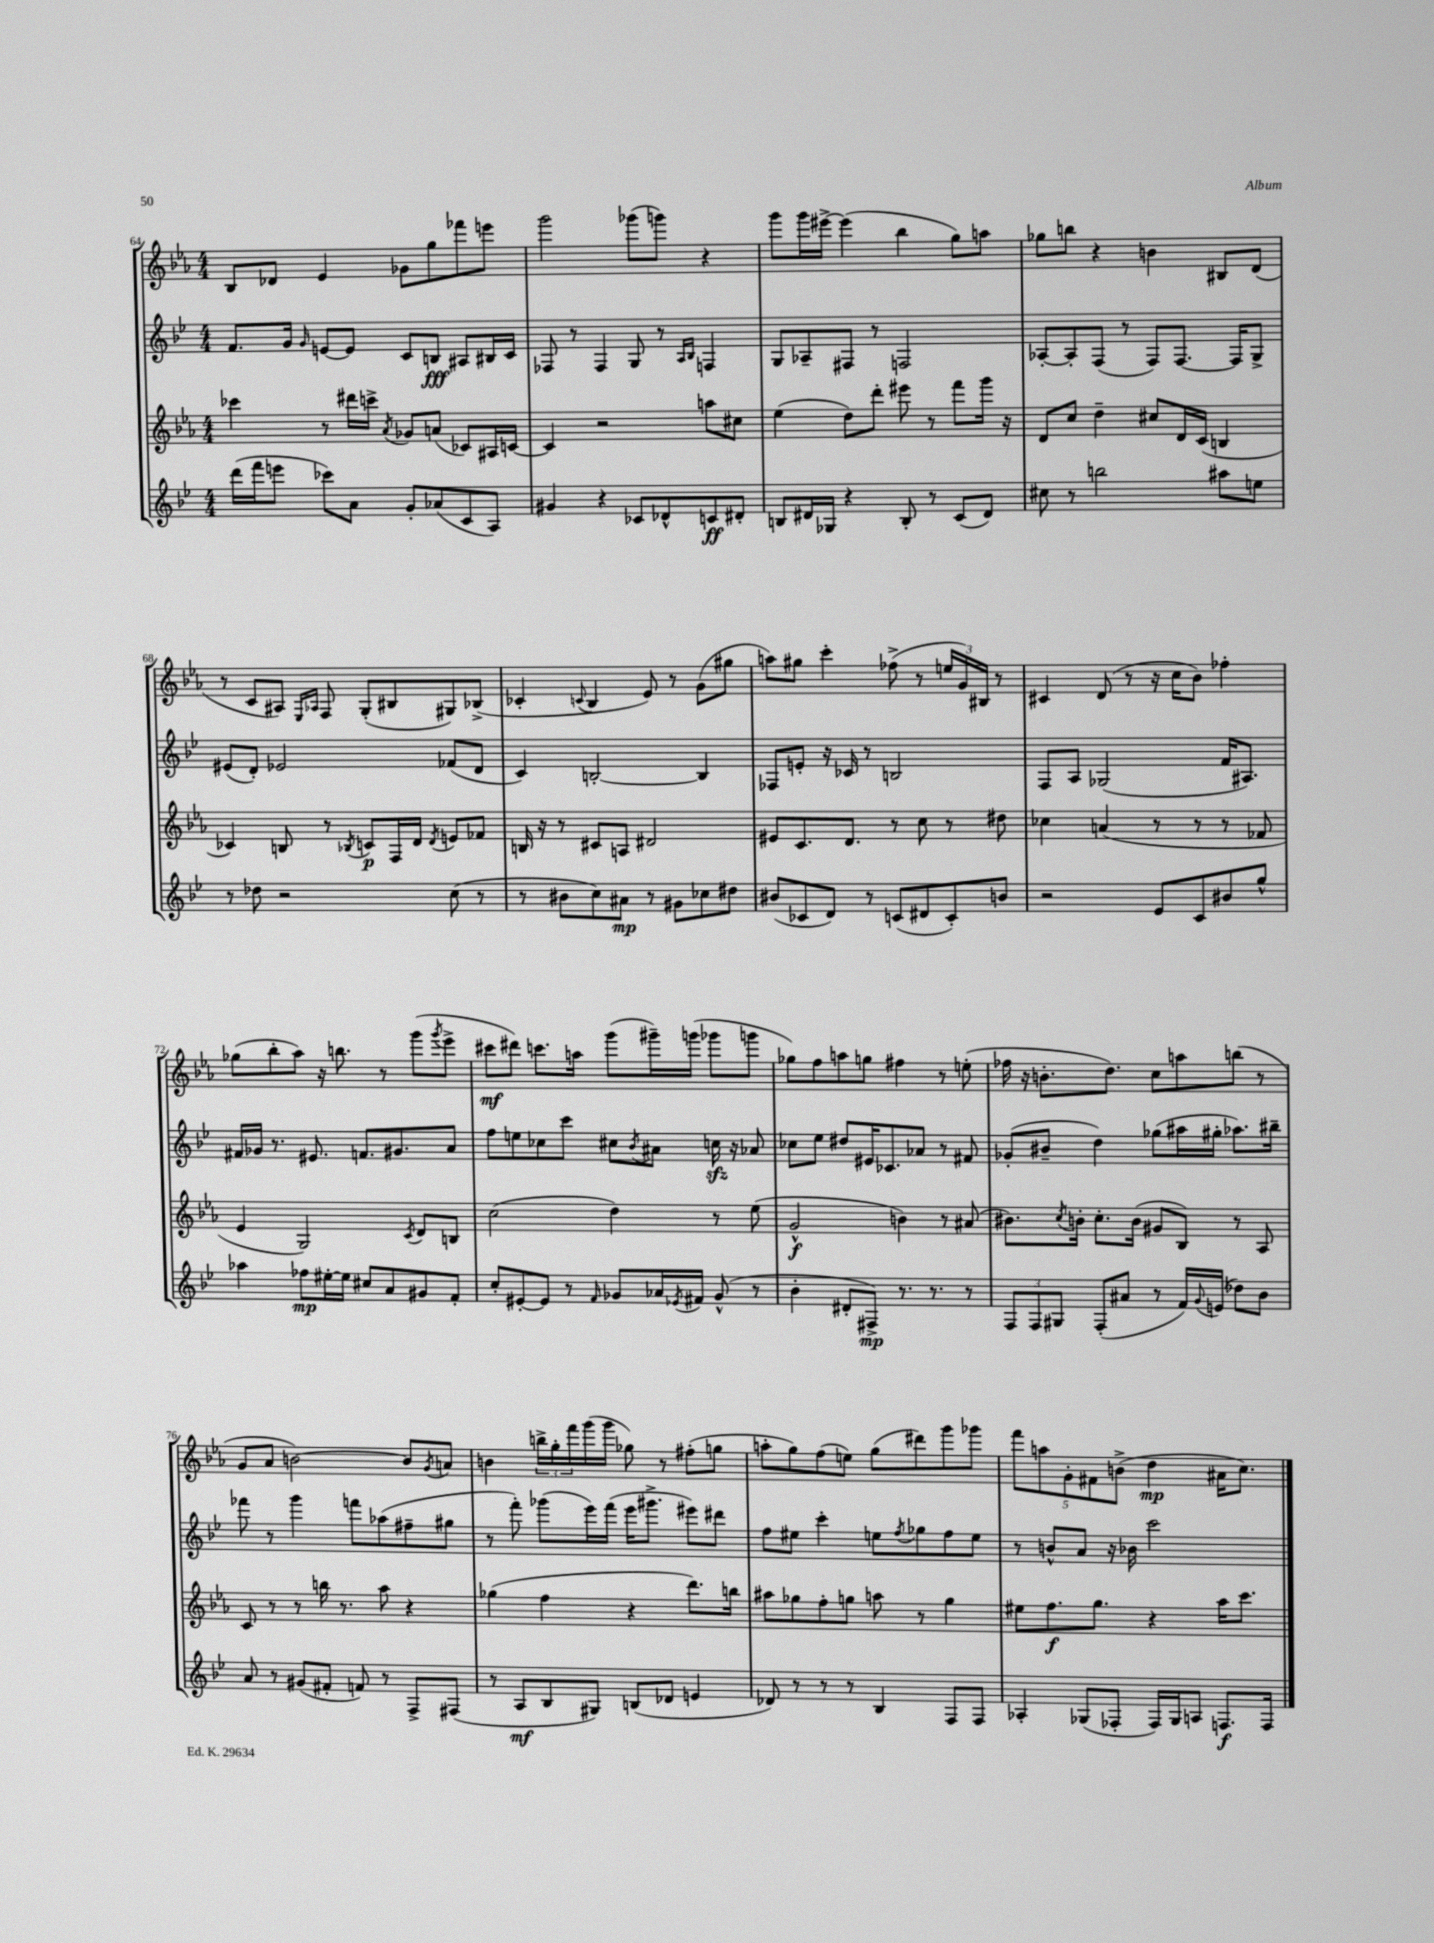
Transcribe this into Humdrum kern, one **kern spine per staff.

**kern	**kern	**kern	**kern
*staff4	*staff3	*staff2	*staff1
*clefG2	*clefG2	*clefG2	*clefG2
*k[b-e-]	*k[b-e-a-]	*k[b-e-]	*k[b-e-a-]
*M4/4	*M4/4	*M4/4	*M4/4
(16ddd\LL	4ccc-\	8.f/L	8B-/L
16fff\J	.	.	.
8eee\J	.	.	8d-/J
.	.	16g/Jk	.
.	.	16qqg/	.
8ccc-\L)	8r	[8e/L	4e-/
8a\J	16ddd#\LL	8e/]J	.
.	16ccc^\JJ	.	.
.	8qa-/	.	.
8g'/L	8g-/L	8c/L	8g-\L
(8a-/	(8a/J	8B/J	8gg\
8c/	8c-/L)	8A#/L	8fff-\
8A/J)	16A#/L	16B#/L	8eee\J
.	[16c/JJ	16c/JJ	.
=	=	=	=
4g#/	4c/]	8F-/	2ggg\
.	.	8r	.
4r	2r	4F-/	.
8c-/L	.	8G/	(8ggg-\L
8d-^^/	.	8r	8ggg\J)
.	.	16qqA/LL	.
.	.	16qqB-/JJ	.
8c/	8aa\L	4F/	4r
8d#'/J	8cc#\J	.	.
=	=	=	=
8B/L	(4ee-\	8G/L	8ggg\L
16d#/L	.	8A-~/	16ggg\L
16G-/JJ	.	.	[16eee#^\JJ
4r	8dd\L)	8F#/J	(4eee#\]
.	8ddd'\J	8r	.
8B'/	8eee#\	2F/	4bb-\
8r	8r	.	.
(8c/L	8fff\L	.	8gg\L)
8d#/J)	16ggg\Jk	.	8aa\J
.	16r	.	.
=	=	=	=
8cc#\	8d/L	[8A-'/L	8gg-\L
8r	8cc/J	8A-'/]	8bb\J
2bb\	4dd~\	(8F/J	4r
.	.	8r	.
.	8cc#/L	8F/L)	4b\
.	16d/L	[8.F/J	.
.	(16c/JJ	.	.
8aa#\L	4B/	.	8B#/L
.	.	16F/]LK	.
8ee\J	.	8G^/J	(8d/J
=	=	=	=
8r	4c-/)	(8e#/L	8r
8dd-\	.	8d'/J)	8c/L
2r	8B/	2e-/	8A#/J)
.	.	.	16qqE-/LL
.	.	.	16qqA-/JJ
.	8r	.	8F/
.	8qB-/	.	.
.	8c/L	.	(8G'/L
.	16F/L	.	8B#/
.	16d/JJ	.	.
.	8qd/	.	.
(8cc\	8e/L	(8f-/L	8G#/)
8r	8f-/J	8d/J	(8B-^/J
=	=	=	=
8r	16B/	4c/)	4c-'/
.	16r	.	.
8b#\L	8r	.	.
.	.	.	8qqc/
8cc\)	8c#/L	[2B'/	4B-/
8a#\J	8A/J	.	.
8r	2d#/	.	8e-/)
8g#\L	.	.	8r
8cc-\	.	4B/]	(8g\L
8dd#\J	.	.	8gg#\J
=	=	=	=
(8b#/L	8e#/L	8F-/L	8aa\L)
8c-/	8.c/	8e'/J	8gg#\J
8d/J)	.	16r	4ccc'\
.	8.d/J	16c-/	.
8r	.	8r	.
(8c/L	8r	2B/	(8ff-^\
8d#/	8cc\	.	8r
8c'/)	8r	.	24ee/LL
.	.	.	24g/)
.	.	.	24B#/JJ
8b/J	8dd#\	.	8r
=	=	=	=
2r	4cc-\	8F/L	4c#/
.	.	8A/J	.
.	(4a/	(2G-/	(8d/
.	.	.	8r
8e-/L	8r	.	16r
.	.	.	16cc\LK
8c/	8r	.	8b-\J)
8b#/	8r	16f/LK	4ff-'\
.	.	8.A#/J)	.
8gg^^/J	8f-/	.	.
=	=	=	=
4aa-\	4e-/	16f#/LL	(8gg-\L
.	.	16g-/JJ	.
.	.	8.r	8bb-'\
8ff-\L	2G/)	.	8aa-\J)
.	.	8.e#/	.
[16ee#'\L	.	.	16r
16ee#\]JJ	.	.	8.bb\
8cc#/L	.	8.f/L	.
8a/	.	.	8r
.	.	8.g#/	.
.	8qc/	.	.
8g#/	8d/L	.	(8ggg\L
.	.	.	8qggg/
8f'/J	8B/J	8a/J	8eee-^\J
=	=	=	=
8cc'/L	(2cc\	8ff\L	8ccc#\L
[8e#'/	.	8ee\	8ddd#\J)
8e#/]J	.	8cc-\	8.ccc\L
8r	.	8ccc\J	.
.	.	.	16aa\Jk
16qqf/	.	.	.
8g-/L	4dd\)	8cc#\L	(8ggg\L
.	.	8qb-/	.
16a-/L	.	8a#\J	16ggg#~\L)
8qe-/	.	.	.
16f#/JJ	.	.	(16ggg\JJ
(8g-^^/	8r	16cc\	8ggg-\L
.	.	16r	.
8r	(8ee-\	8a-/	8ggg\J
=	=	=	=
4b-'\	2g^^/	8cc-\L	8gg-\L)
.	.	8ee-\J	8ff\
8d#'/L	.	8dd#/L	8aa\
8F#^/J)	.	16e#/K	8gg\J
.	.	8.c-/	.
8.r	4b\)	.	4ff#\
.	.	8a-/J	.
8.r	.	.	.
.	8r	8r	8r
8r	(8a#/	8f#/	(8ee'\
=	=	=	=
12F/L	8.b#\L)	(8g-'/L	16ff-\
.	.	.	16r
12F/	.	.	.
.	.	8b#~/J	8.b'\L
12G#/J	.	.	.
.	8qcc/	.	.
.	16b'\Jk	.	.
(8F'/L	8.cc'\L	4dd\)	.
.	.	.	8.dd\J)
8a#/J	.	.	.
.	(16b\Jk	.	.
8r	8g#/L	(8gg-\L	8cc\L
16f/LL)	8B-/J)	16aa#\L	8aa\
8qqg/	.	.	.
(16e/JJ	.	16gg#'\JJ	.
8dd-\L)	8r	8.aa-\L)	(8bb\J
8b-\J	8A-/	.	8r
.	.	16bb#~\Jk	.
=	=	=	=
8a/	8c/	8fff-\	8g/L
8r	8r	8r	8a-/J
(8g#/L	8r	4ggg\	[2b\)
8f#'/J	16bb\	.	.
.	8.r	.	.
8f/)	.	8fff\L	.
8r	8aa-\	(8aa-\	.
8F^/L	4r	8ff#~\	8b/]L
.	.	.	8qg/
(8F#/J	.	8gg#\J	8a/J
=	=	=	=
8r	(4gg-\	8r	4b\
8A/L	.	8fff'\)	.
8B-/	4ff\	(8ggg-\L	24bb^\LL
.	.	.	24gg'\
.	.	.	24fff\
8G#/J)	.	16eee-\L)	(16ggg\
.	.	(16fff\JJ	16ggg\JJ
(8B/L	4r	16eee-\LK	8gg-\)
.	.	8.ggg#^\J	.
8d-/J	.	.	8r
4e/	8.ddd\L)	8eee#\L)	(8ff#'\L
.	.	8ddd#\J	8gg\J
.	16bb\Jk	.	.
=	=	=	=
8d-/)	8aa#\L	8ff\L	8aa'\L
8r	8gg-\	8ee#\J	8gg\)
8r	8ff'\	4ccc'\	(8ff\
8r	8gg\J	.	8ee\J)
4B-/	8aa\	8ee\L	(8gg\L
.	.	8qff/	.
.	8r	8gg-\	8ddd#\)
8F/L	4gg\	8ff\	8ggg\
8F/J	.	8ee\J	8ggg-\J
=	=	=	=
4A-'/	8ee#\L	8r	10fff\L
.	.	.	10aa\
.	8.ff\	8b^^/L	.
.	.	.	10g'\
(8G-/L	.	8a/J	.
.	.	.	10f#\
.	8.gg\J	.	.
8F-'/J	.	16r	.
.	.	.	(10b^\J
.	.	16b-\	.
16F-/LL)	4r	2ccc\	4dd\
16G-/J	.	.	.
8A/J	.	.	.
8.F/L	16aa-\LK	.	16a#\LK
.	8.ccc\J	.	8.cc\J)
16F/Jk	.	.	.
==	==	==	==
*-	*-	*-	*-
